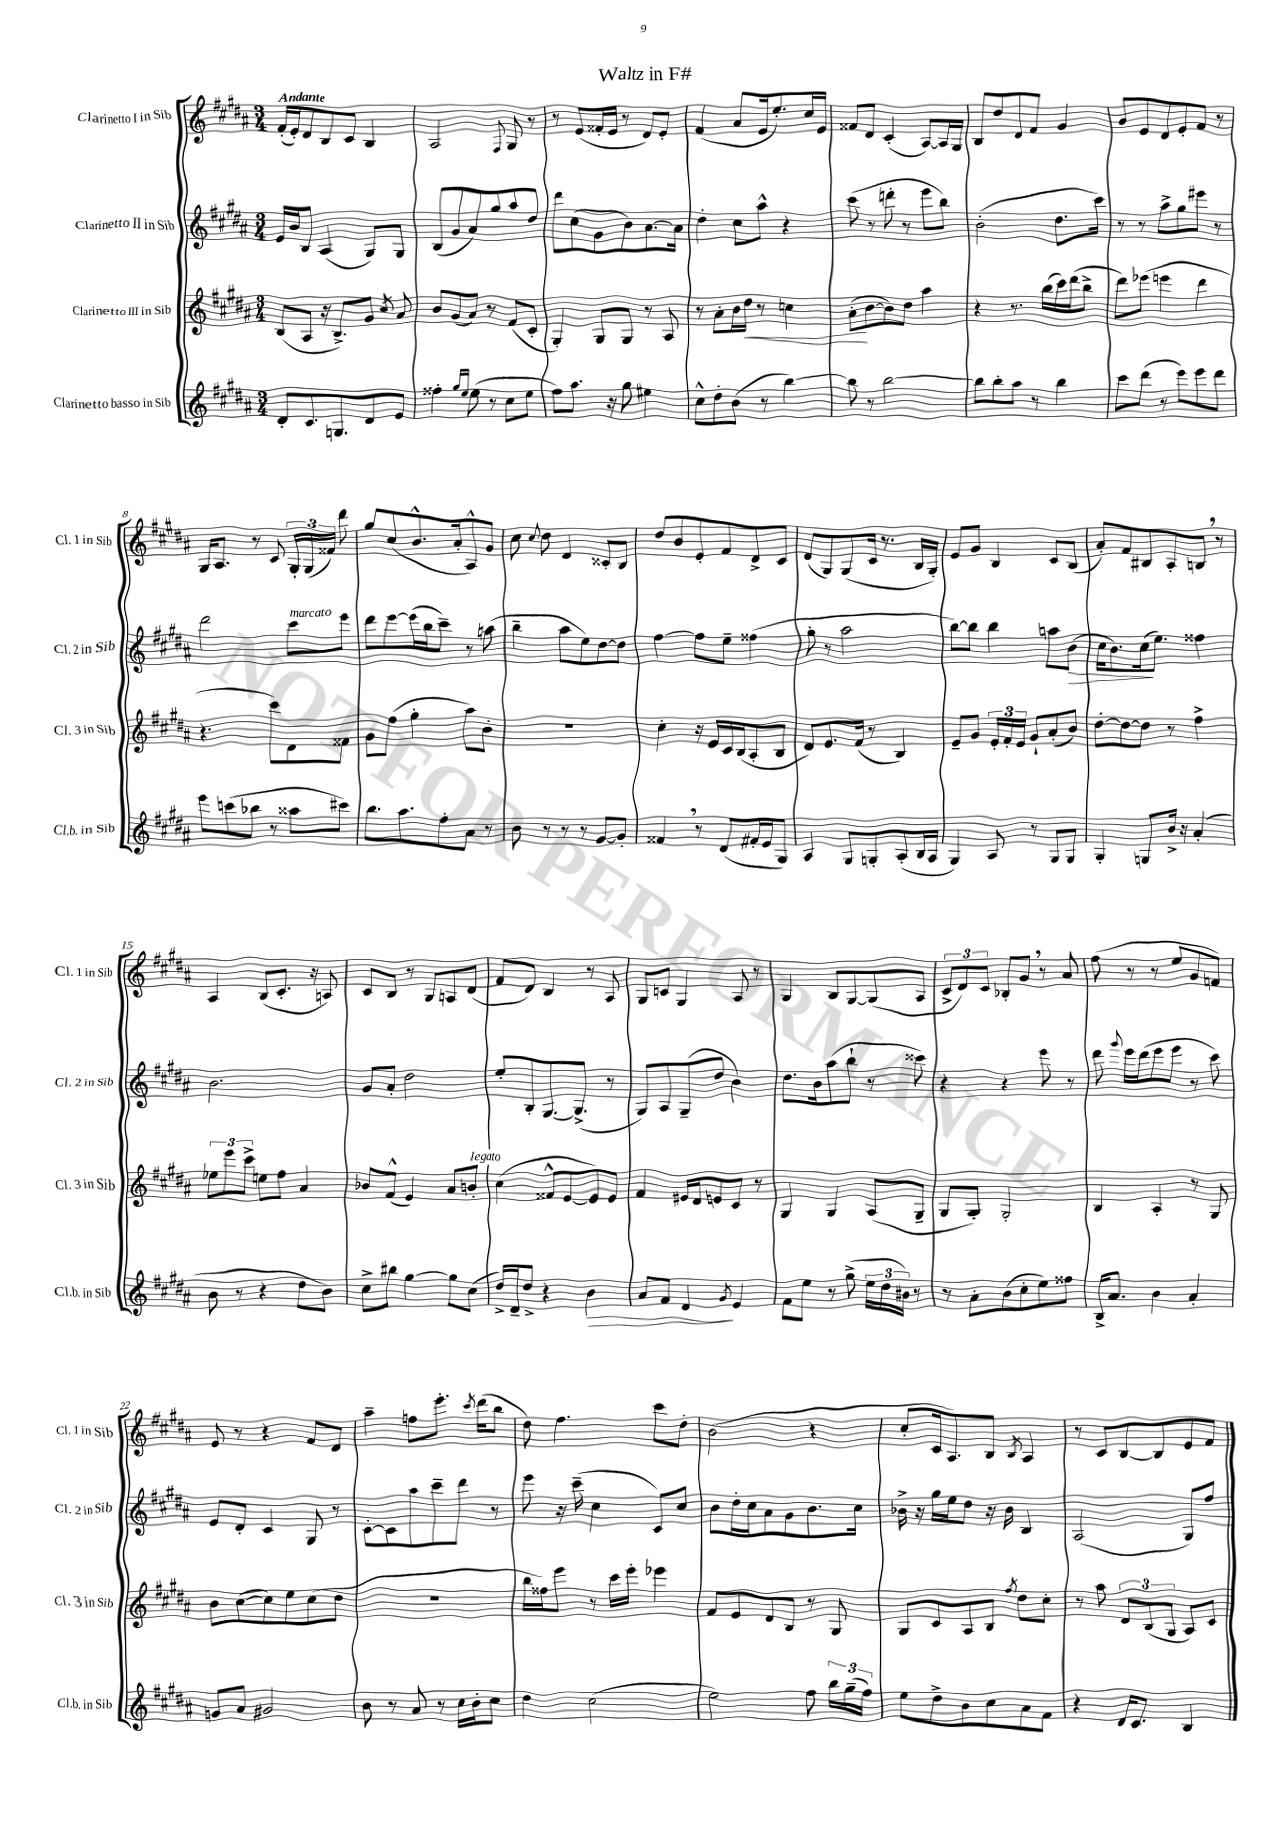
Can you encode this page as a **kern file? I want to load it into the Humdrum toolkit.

**kern	**dynam	**kern	**dynam	**kern	**dynam	**kern
*part4	*part4	*part3	*part3	*part2	*part2	*part1
*staff4	*staff4	*staff3	*staff3	*staff2	*staff2	*staff1
*I"Clarinetto basso in Sib	*	*I"Clarinetto III in Sib	*	*I"Clarinetto II in Sib	*	*I"Clarinetto I in Sib
*I'Cl.b. in Sib	*	*I'Cl. 3 in Sib	*	*I'Cl. 2 in Sib	*	*I'Cl. 1 in Sib
*clefG2	*	*clefG2	*	*clefG2	*	*clefG2
*k[f#c#g#d#a#]	*	*k[f#c#g#d#a#]	*	*k[f#c#g#d#a#]	*	*k[f#c#g#d#a#]
*M3/4	*	*M3/4	*	*M3/4	*	*M3/4
=1	=1	=1	=1	=1	=1	=1
!	!	!	!	!	!	!LO:TX:a:B:t=Andante
8d#'/L	.	(8B/L	.	16e/LL	.	(16f#'/LL
.	.	.	.	16b/J	.	16e'/J)
8.c#/	.	8A#/J	.	8B/J	.	8d#/
.	.	16r	.	(4A#/	.	8B/
8.Gn/	.	8.B^/L)	.	.	.	.
.	.	.	.	.	.	8c#/J
8d#/	.	8g#/J	.	8G#/L)	.	4B/
.	.	8qcc#/	.	.	.	.
8e/J	.	8a#/	.	8G#/J	.	.
=2	=2	=2	=2	=2	=2	=2
4ff##X'\	.	8b/L	.	(8B/L	.	2A#/
.	.	(8g#/	.	8g#/	.	.
16qqgg#/LL	.	.	.	.	.	.
16qqee/JJ	.	.	.	.	.	.
(8ee\	.	8a#/J)	.	8a#/)	.	.
8r	.	8r	.	8gg#/	.	.
.	.	.	.	.	.	8qqF#/
8cc#\L	.	(8f#/L	.	8aa#/	.	8G#/
8ee\J	.	8c#'/J	.	8dd#/J	.	8r
=3	=3	=3	=3	=3	=3	=3
8ff#\L)	.	4G#'/)	.	8ddd#\L	.	8r
8.aa#\J	.	.	.	(8cc#\	.	(8e/L
.	.	8G#/L	.	8g#\	.	16f##X'/L
16r	.	.	.	.	.	16e/JJ
8gg#\	.	8G#/J	.	8b\)	.	8r
4ee#X\	.	8r	.	[8.a#\	.	8d#/L)
.	.	8A#/	.	.	.	8e'/J
.	.	.	.	16a#\Jk]	.	.
=4	=4	=4	=4	=4	=4	=4
8cc#^^\L	.	8r	.	4dd#'\	.	(4f#/
8dd#'\	.	8a#'\L	.	.	.	.
(8b\J	.	16b\L	.	8cc#\L	.	8a#/L
!	!	!	!LO:HP:b	!	!	!
.	.	16dd#\JJ	<	.	.	.
8r	.	8r	.	8aa#^^\J	.	16e/k
.	.	.	.	.	.	8.ee'/)
[4bb\)	.	4ccn\	.	4r	.	.
.	.	.	.	.	.	16cc#/L
.	.	.	.	.	.	16e/JJ
=5	=5	=5	=5	=5	=5	=5
8bb\]	.	(8a#'\L	.	(8ccc#\	.	8f##X/L
8r	.	[8b\	[	8r	.	8d#/J
[2bb\	.	8b\])	.	8dddn'\	.	(4c#'/
.	.	8dd#\J	.	8r	.	.
.	.	4aa#\	.	8eee\L	.	[8A#/L)
.	.	.	.	8bb\J)	.	16A#/L]
.	.	.	.	.	.	16G#/JJ
=6	=6	=6	=6	=6	=6	=6
8bb\L]	.	4r	.	(2b'\	.	8B/L
8bb'\	.	.	.	.	.	8dd#/
8aa#\J	.	8.r	.	.	.	8d#/
8r	.	.	.	.	.	8f#/J
.	.	(16bb\LL	.	.	.	.
4bb\	.	16ccc#\)	.	8.dd#\L	.	4g#/
.	.	(16ddd#\J	.	.	.	.
.	.	8bb^\J	.	.	.	.
.	.	.	.	16ccc#\Jk)	.	.
=7	=7	=7	=7	=7	=7	=7
8ccc#\L	.	8ddd#\L)	.	8r	.	8b/L
(8ddd#\J	.	(8eee-X\J	.	8r	.	8e/
8r	.	4eeen\	.	8aa#^\L	.	8d#/
8eee\L)	.	.	.	8gg#\	.	8e'/
8eee\	.	4ddd#\	.	8eee#X\J	.	8f#/J
8ddd#\J	.	.	.	8r	.	8r
!!LO:LB:g=z
=8	=8	=8	=8	=8	=8	=8
8eee\L	.	4.r	.	2ddd#\	.	16G#/KL
.	.	.	.	.	.	8.A#/J
(8cccn\	.	.	.	.	.	.
8bb-X\J	.	.	.	.	.	8r
8r	.	8ccc#\L)	.	.	.	8c#/
!	!	!	!	!LO:TX:a:i:t=marcato	!	!
8aa##X\L	.	8d#\	.	8ccc#\L	.	24G#'/LL
.	.	.	.	.	.	(24G#/
.	.	.	.	.	.	24f##X/JJ)
8ccc#X\J)	.	8f##X\J	.	8eee\J	.	8ddd#\
=9	=9	=9	=9	=9	=9	=9
8.bb\L	.	8g#\L	.	8ddd#\L	.	8gg#/L
.	.	(8ff#\J	.	[8eee\	.	(8cc#/
8.aa#\	.	.	.	.	.	.
.	.	4gg#'\	.	(16eee\L]	.	8.b^^/
.	.	.	.	16bb\J	.	.
8ff#'\	.	.	.	8ccc#~\J)	.	.
.	.	.	.	.	.	16a#'/k
8a#\J	.	8aa#\L)	.	8r	.	8A#^^/)
8r	.	8b'\J	.	(8aan\	.	8g#/J
=10	=10	=10	=10	=10	=10	=10
8b\	.	2.r	.	4bb~\	.	8cc#\
.	.	.	.	.	.	8qqcc#/
8r	.	.	.	.	.	8dd#\
8r	.	.	.	8aa#\L	.	4d#/
8r	.	.	.	8ee\)	.	.
[8g#/L	.	.	.	[8dd#\	.	8c##X'/L
8g#'/J]	.	.	.	8dd#\J]	.	8B/J
=11	=11	=11	=11	=11	=11	=11
4f##X,/	.	4cc#'\	.	[4ff#\	.	8dd#/L
.	.	.	.	.	.	8b/
8r	.	16r	.	8ff#\L]	.	8e'/
.	.	16e/LL	.	.	.	.
(8d#/L	.	16c#/	.	8ee~\J	.	8f#/
.	.	(16B/J	.	.	.	.
16f#X'/L	.	8A#'/	.	(4ff##X\	.	8d#^/
16e/J	.	.	.	.	.	.
8G#/J)	.	8B/J	.	.	.	8c#/J
=12	=12	=12	=12	=12	=12	=12
4A#/	.	8d#/L)	.	8gg#'\	.	(8d#/L
.	.	8.e/	.	8r	.	8G#/)
8G#/L	.	.	.	2aa#\	.	(8G#/
.	.	(16f#/Jk	.	.	.	.
8Gn'/	.	8r	.	.	.	16c#/Jk
.	.	.	.	.	.	8.r
(8A#'/	.	4B/)	.	.	.	.
16B/L	.	.	.	.	.	16B/LL
16A#/JJ	.	.	.	.	.	16G#'/JJ)
=13	=13	=13	=13	=13	=13	=13
4G#/)	.	8e~/L	.	[8bb\L)	.	8e/L
.	.	8g#/J	.	8bb\J]	.	8g#/J
8A#/	.	24e'/LL	.	4bb\	.	4B/
.	.	24f#'/	.	.	.	.
.	.	24e/JJ	.	.	.	.
8r	.	8g#`/L	.	.	.	.
8G#/L	.	(8a#'/	.	8aan\L	.	8c#/L
!	!	!	!	!	!LO:HP:b	!
8G#/J	.	8b/J)	.	(8b\J	>	(8B/J
=14	=14	=14	=14	=14	=14	=14
4G#'/	.	[8dd#'\L	.	16cc#\KL	.	8a#'/L)
.	.	.	.	8.b\)	.	.
.	.	8dd#\_	.	.	.	8f#/
8Gn/L	.	8dd#\J]	.	(16cc#\k	.	8B#X/
.	.	.	.	8.ee\J)	]	.
16b^/Jk	.	8r	.	.	.	8A#'/
16r	.	.	.	.	.	.
(4a#'/	.	4ff#^\	.	4ff##X\	.	8Bn,/J
.	.	.	.	.	.	8r
!!LO:LB:g=z
=15	=15	=15	=15	=15	=15	=15
8b\	.	12ee-X\L	.	2.b\	.	4A#/
.	.	12eee\	.	.	.	.
8r	.	.	.	.	.	.
.	.	12ccc#^\J	.	.	.	.
4r	.	8een\L	.	.	.	(8B/L
.	.	8ff#\J	.	.	.	8.c#'/J
8dd#\L	.	4a#/	.	.	.	.
.	.	.	.	.	.	16r
8b\J)	.	.	.	.	.	8An/)
=16	=16	=16	=16	=16	=16	=16
8cc#^\L	.	8b-X/L	.	8g#/L	.	8c#/L
8bb#X\J	.	(8f#^^/J	.	8a#'/J	.	8B/J
[4gg#\	.	4e/)	.	2dd#\	.	8r
.	.	.	.	.	.	8G#/L
8gg#\L]	.	8a#/L	.	.	.	8An/
!	!	!LO:TX:a:i:t=legato	!	!	!	!
(8cc#\J	.	8bn'/J	.	.	.	(8d#/J
=17	=17	=17	=17	=17	=17	=17
16dd#^/LL)	.	(4cc#\	.	8ee'/L	.	8f#/L
16d#~/J	.	.	.	.	.	.
8dd#^/J	.	.	.	8B'/	.	8d#/J)
4r	.	8f##X^^/L	.	[8.G#/	.	4B/
.	.	[8e/	.	.	.	.
.	.	.	.	(8.G#^/J]	.	.
!	!LO:HP:b	!	!	!	!	!
4b\	>	8e/])	.	.	.	8r
.	.	8e/J	.	8r	.	8A#/
=18	=18	=18	=18	=18	=18	=18
8a#/L	.	4f#/	.	8G#/L)	.	8G#/L
8f#/J	.	.	.	8A#/	.	8cn/J
4d#/	.	16e#X/LL	.	(8G#~/	.	4G#/
.	.	16d#/J	.	.	.	.
.	.	8en/	.	8dd#/J	.	.
8qg#/	.	.	.	.	.	.
4e/	]	8c#/J	.	4b\)	.	8A#/
.	.	8r	.	.	.	8r
=19	=19	=19	=19	=19	=19	=19
8f#\L	.	4G#/	.	8.dd#\L	.	4G#/
8ee\J	.	.	.	.	.	.
.	.	.	.	16b\k	.	.
8r	.	4G#/	.	(8aa#\	.	8B/L
(8gg#^\	.	.	.	8bb`\J	.	[8G#/
24ee\LL	.	(8A#/L	.	8r	.	(8G#/]
24dd#\	.	.	.	.	.	.
24b#X\JJ)	.	.	.	.	.	.
8r	.	8G#~/J	.	8ccc##X\)	.	8A#/J
=20	=20	=20	=20	=20	=20	=20
8r	.	8G#/L	.	4r	.	12c#^/L
.	.	.	.	.	.	12d#/)
8a#'\L	.	8G#'/J)	.	.	.	.
.	.	.	.	.	.	12c#/J
(8b\	.	2G#'/	.	4r	.	8B-X'/L
8cc#'\	.	.	.	.	.	8g#,/J
8ee\)	.	.	.	8eee\	.	8r
8ff##X\J	.	.	.	8r	.	8a#/
=21	=21	=21	=21	=21	=21	=21
16B^/KL	.	4B/	.	8ddd#\	.	(8ff#\
8.a#/J	.	.	.	.	.	.
.	.	.	.	8qqggg#/	.	.
.	.	.	.	16eee\LL	.	8r
.	.	.	.	(16ddd#\J	.	.
4b\	.	4A#'/	.	8eee\	.	8r
.	.	.	.	8eee\J	.	8ee/L
4a#'/	.	8r	.	8r	.	8g#/
.	.	8G#/	.	8ccc#\)	.	8fn/J)
!!LO:LB:g=z
=22	=22	=22	=22	=22	=22	=22
8gn/L	.	8b\L	.	8e/L	.	8e/
8a#/J	.	([8cc#\	.	8d#'/J	.	8r
2g#X/	.	8cc#\])	.	4c#/	.	4r
.	.	8ee\	.	.	.	.
.	.	(8cc#\	.	8G#/	.	8f#/L
.	.	8dd#\J	.	8r	.	8d#/J
=23	=23	=23	=23	=23	=23	=23
8b\	.	2.r	.	[8c#'\L	.	4aa#~\
8r	.	.	.	8c#\]	.	.
8a#/	.	.	.	8aa#\	.	8ffn\L
8r	.	.	.	8ccc#~\	.	8.eee'\J
16cc#\LL	.	.	.	8ddd#\J	.	.
.	.	.	.	.	.	8qccc#/
16b'\J	.	.	.	.	.	(16ddd#\KL
8cc#\J	.	.	.	8r	.	8bb\J
=24	=24	=24	=24	=24	=24	=24
4dd#\	.	16bb\LL	.	8eee\	.	8dd#\)
.	.	16ff##X\J)	.	.	.	.
.	.	8eee\J	.	16r	.	4.ff#\
.	.	.	.	(16ccc#~\	.	.
(2cc#\	.	8r	.	4cc#\	.	.
.	.	16ccc#\LL	.	.	.	.
.	.	16eee'\JJ	.	.	.	.
.	.	4eee-X\	.	8c#/L)	.	8ccc#\L
.	.	.	.	8cc#/J	.	8dd#'\J
=25	=25	=25	=25	=25	=25	=25
2ee\)	.	8f#/L	.	8b\L	.	(2b\
.	.	8e/	.	16dd#'\L	.	.
.	.	.	.	16cc#\J	.	.
.	.	8d#/	.	8a#\	.	.
.	.	8B/J	.	8g#\	.	.
8ff#\	.	8r	.	8.b\	.	4r
24bb\LL	.	8G#/	.	.	.	.
(24gg#~\	.	.	.	.	.	.
.	.	.	.	16cc#\Jk	.	.
24ff#\JJ)	.	.	.	.	.	.
=26	=26	=26	=26	=26	=26	=26
8ee\L	.	8G#/L	.	16b-X^\	.	8cc#'/L
.	.	.	.	16r	.	.
8dd#^\	.	8c#/	.	16gg#\LL	.	16c#/k
.	.	.	.	16ee\J	.	8.A#/)
8b\	.	8A#/	.	8dd#\J	.	.
8cc#\	.	8B/J	.	16r	.	8B/J
.	.	.	.	16b-\	.	.
.	.	8qff#/	.	.	.	8qB/
8a#\	.	8dd#\L	.	4B/	.	4A#/
8f#\J	.	8cc#'\J	.	.	.	.
=27	=27	=27	=27	=27	=27	=27
4r	.	8r	.	(2A#/	.	8r
.	.	8aa#\	.	.	.	8c#/L
16d#/KL	.	12d#/L	.	.	.	[8B/
8.c#/J	.	.	.	.	.	.
.	.	(12B/	.	.	.	.
.	.	.	.	.	.	8B/]
.	.	12G#/J	.	.	.	.
4B/	.	8A#/L)	.	8G#/L)	.	8e/
.	.	8c#/J	.	8ff#/J	.	8f#/J
==	==	==	==	==	==	==
*-	*-	*-	*-	*-	*-	*-
